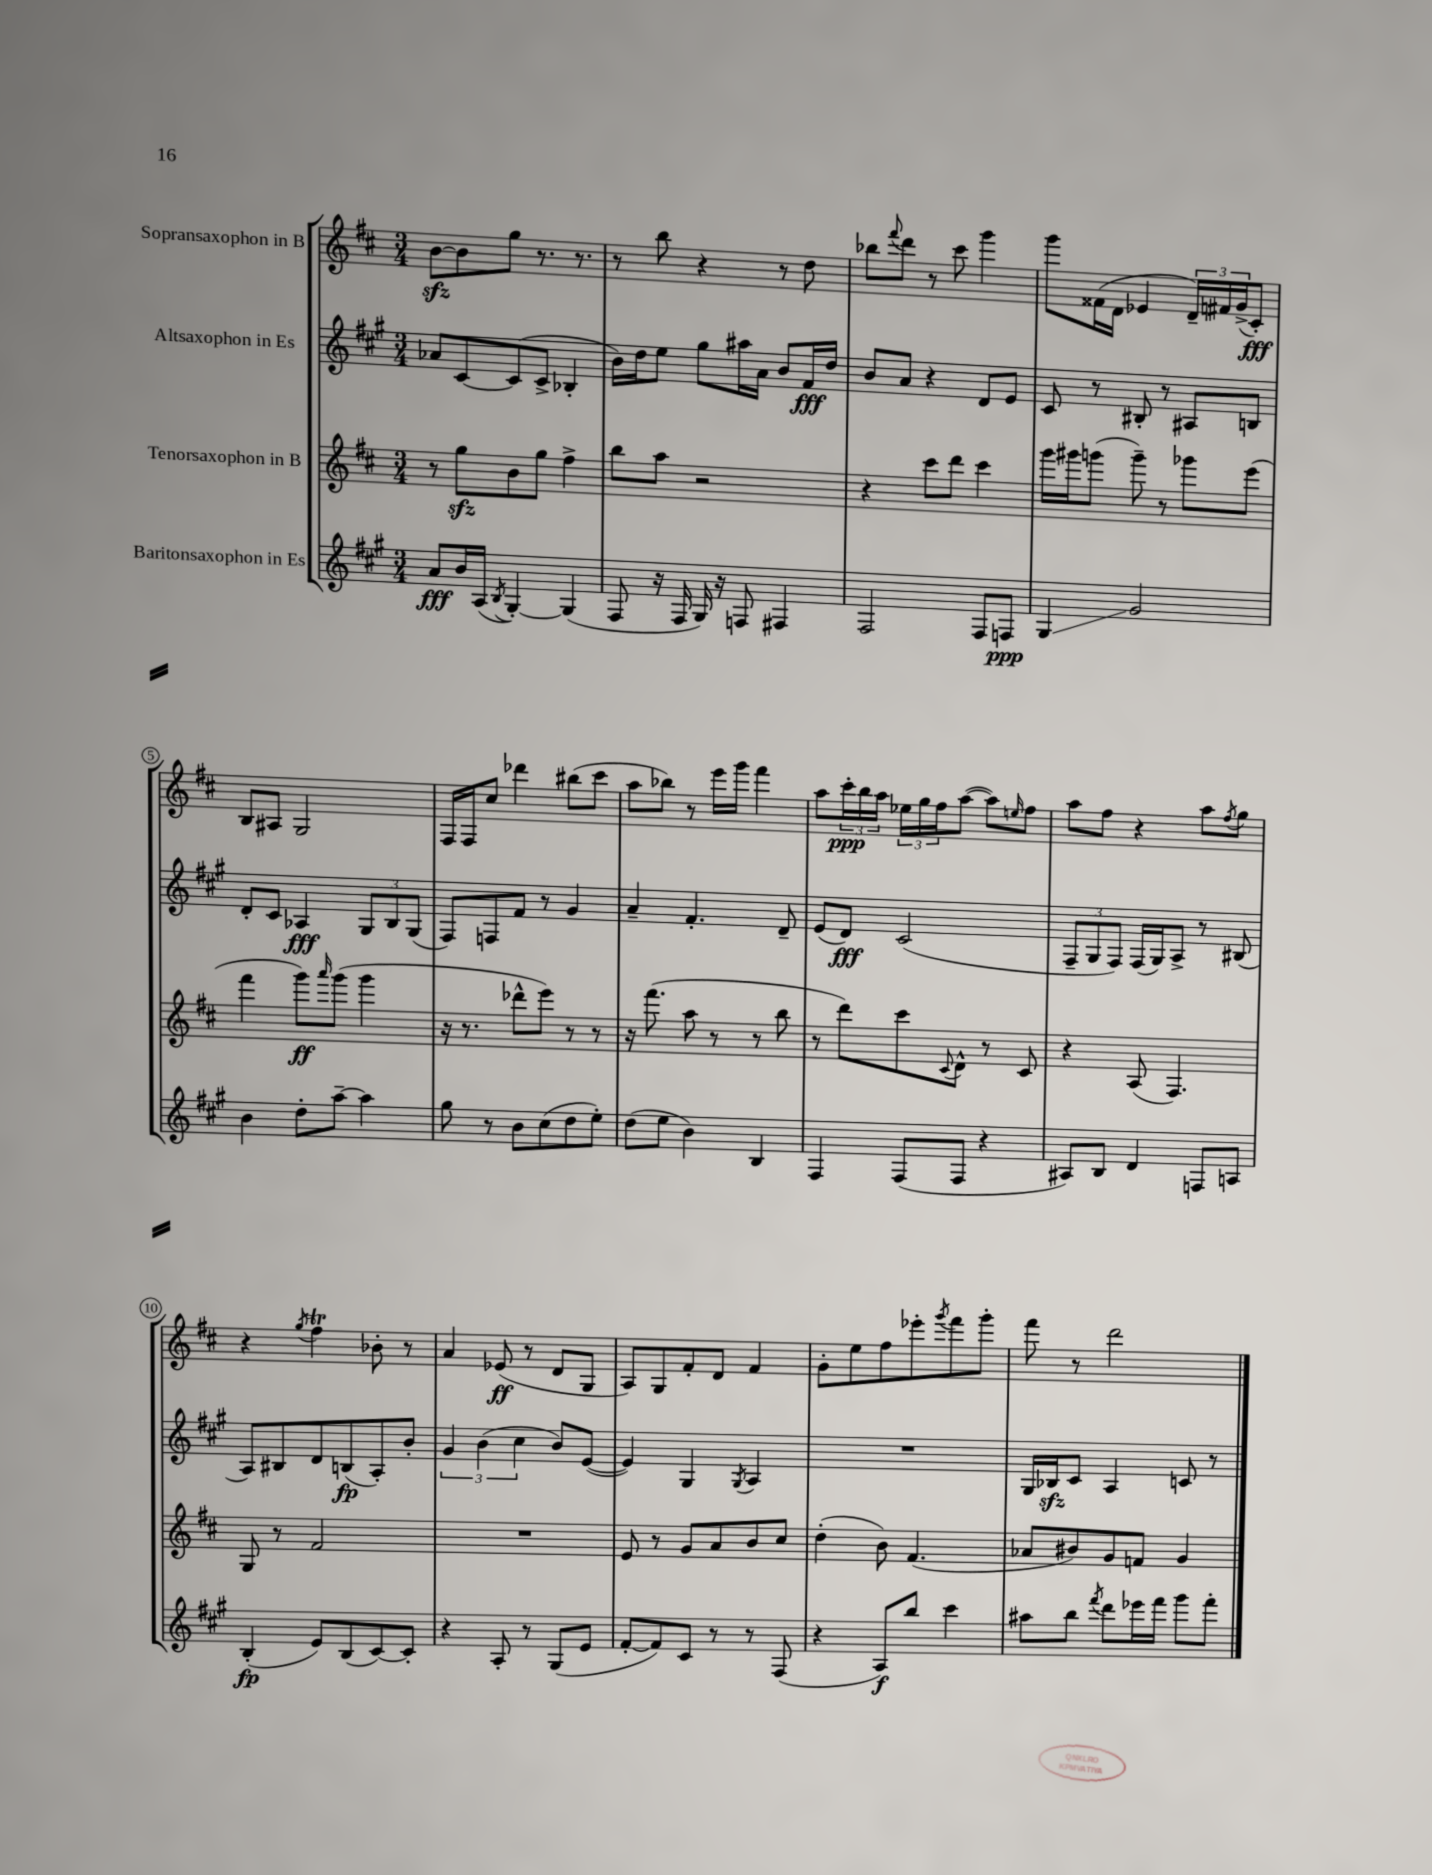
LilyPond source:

<<
\new StaffGroup <<
\new Staff = "s0" \with { instrumentName = "Sopransaxophon in B" } {
    \clef treble \key d \major \numericTimeSignature \time 3/4
    b'8~\sfz b'8 g''8 r8. r8. |
    r8 b''8 r4 r8 d''8 |
    bes''8 \appoggiatura { fis'''8 } d'''8 r8 cis'''8 g'''4 |
    g'''8 fisis'16( d'16 ees'4 \tuplet 3/2 { d'16--) fis'16 g'16->( } cis'8-.\fff) |
    b8 ais8 g2 |
    fis16 fis16 cis''8 des'''4 bis''8( cis'''8 |
    a''8 bes''8) r8 e'''16 g'''16 fis'''4 |
    a''8 \tuplet 3/2 { cis'''16-.\ppp b''16 a''16 } \tuplet 3/2 { ees''16 g''16 fis''16 } a''8~( a''8) \grace { e''16 } fis''8 |
    a''8 fis''8 r4 a''8 \acciaccatura { fis''8 } g''8 |
    r4 \acciaccatura { g''8 } fis''4\trill bes'8-. r8 |
    a'4 ees'8\ff( r8 d'8 g8 |
    a8) g8 fis'8-. d'8 fis'4 |
    g'8-. e''8 fis''8 ees'''8-. \acciaccatura { g'''8 } fis'''8 g'''8-. |
    fis'''8 r8 d'''2 \bar "|." |
}
\new Staff = "s1" \with { instrumentName = "Altsaxophon in Es" } {
    \clef treble \key a \major \numericTimeSignature \time 3/4
    aes'8 cis'8~ cis'8( cis'8-> bes4-. |
    b'16) d''16 e''8 gis''8 ais''16 a'16 b'8 fis'16\fff d''16 |
    b'8 a'8 r4 d'8 e'8 |
    cis'8 r8 bis8-. r8 ais8 b8 |
    d'8-. cis'8 aes4\fff \tuplet 3/2 { gis8 b8 gis8( } |
    fis8) f8 fis'8 r8 gis'4 |
    a'4-- fis'4.-. d'8-- |
    e'8( d'8\fff) cis'2( |
    \tuplet 3/2 { fis8-- gis8 fis8) } fis16( gis16) a8-> r8 bis8( |
    a8) bis8 d'8 b8\fp( a8-.) b'8-. |
    \tuplet 3/2 { gis'4 b'4( cis''4 } b'8) e'8~( |
    e'4) gis4 \acciaccatura { gis8 } a4 |
    R2. |
    gis16 bes16\sfz cis'8 a4 c'8 r8 \bar "|." |
}
\new Staff = "s2" \with { instrumentName = "Tenorsaxophon in B" } {
    \clef treble \key d \major \numericTimeSignature \time 3/4
    r8 g''8\sfz b'8 g''8 fis''4-> |
    b''8 a''8 r2 |
    r4 cis'''8 d'''8 cis'''4 |
    g'''16 gis'''16 g'''8( g'''8--) r8 ges'''8 e'''8( |
    fis'''4 g'''8\ff) \grace { a'''16 } g'''8( g'''4 |
    r16 r8. des'''8-^ e'''8) r8 r8 |
    r16 fis'''8.( a''8 r8 r8 b''8 |
    r8 d'''8) cis'''8 \appoggiatura { cis'8 } d'8-^ r8 cis'8 |
    r4 a8( fis4.) |
    g8 r8 fis'2 |
    R2. |
    e'8 r8 g'8 a'8 b'8 cis''8 |
    d''4-.( b'8) fis'4.( |
    aes'8 bis'8) g'8 f'8 g'4 \bar "|." |
}
\new Staff = "s3" \with { instrumentName = "Baritonsaxophon in Es" } {
    \clef treble \key a \major \numericTimeSignature \time 3/4
    a'8\fff b'16 a16( \acciaccatura { b8 } gis4~-.) gis4( |
    fis8 r16 fis16 gis16) r16 f8 fis4 |
    fis2 fis8 f8\ppp |
    gis4\glissando gis'2 |
    b'4 d''8-. a''8~-- a''4 |
    gis''8 r8 b'8 cis''8( d''8 e''8-.) |
    d''8( e''8 b'4) b4 |
    fis4 fis8( fis8 r4 |
    ais8) b8 d'4 f8 a8 |
    b4-.\fp( e'8) b8( cis'8~) cis'8-. |
    r4 a8-. r8 gis8( e'8 |
    fis'8~-. fis'8) cis'8 r8 r8 fis8( |
    r4 a8\f) b''8 cis'''4 |
    ais''8 b''8 \acciaccatura { fis'''8 } d'''8 ees'''16 fis'''16 gis'''8 fis'''8-. \bar "|." |
}
>>
>>
\layout { \context { \Score \override BarNumber.stencil = #(make-stencil-circler 0.1 0.3 ly:text-interface::print) } }
